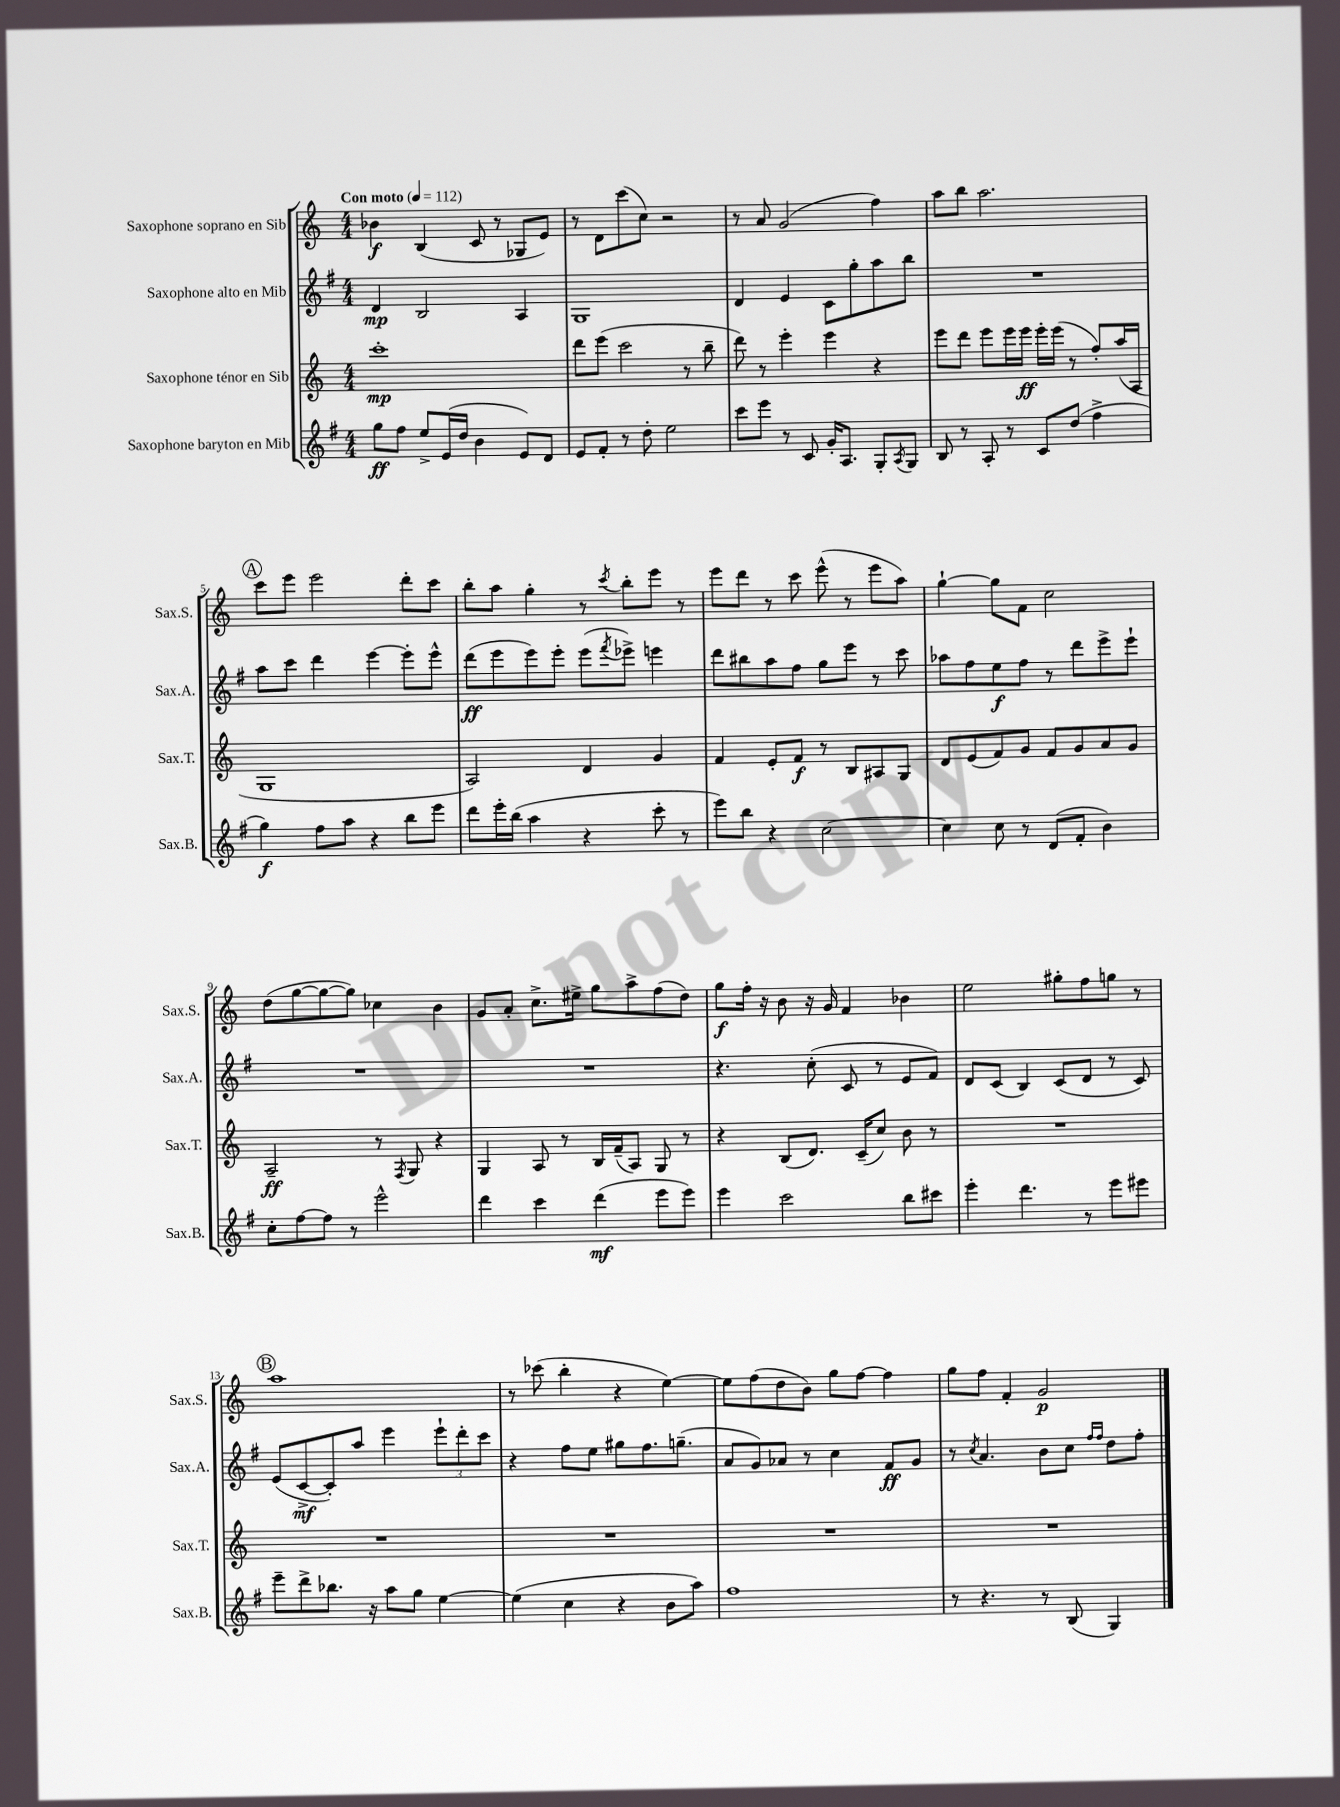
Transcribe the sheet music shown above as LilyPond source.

<<
\new StaffGroup <<
\new Staff = "s0" \with { instrumentName = "Saxophone soprano en Sib" shortInstrumentName = "Sax.S." } {
    \clef treble \key c \major \numericTimeSignature \time 4/4 \tempo "Con moto" 4 = 112
    bes'4\f b4( c'8 r8 ges8 e'8) |
    r8 d'8 c'''8( c''8) r2 |
    r8 a'8 g'2( f''4) |
    a''8 b''8 a''2. |
    \mark \markup { \circle "A" } c'''8 e'''8 e'''2 d'''8-. c'''8 |
    b''8-. a''8 g''4-. r8 \acciaccatura { c'''8 } b''8-. e'''8 r8 |
    e'''8 d'''8 r8 c'''8 e'''8-^( r8 e'''8 a''8) |
    g''4~-! g''8 f'8 c''2 |
    d''8( g''8~ g''8~ g''8) ces''4 b'4 |
    g'8 a'8-. c''8.-> eis''16-> g''8 a''8-> f''8( d''8) |
    g''8\f f''16-. r16 b'8 r16 g'16 f'4 bes'4 |
    e''2 gis''8-. f''8 g''8 r8 |
    \mark \markup { \circle "B" } a''1 |
    r8 ces'''8( b''4-. r4 e''4~) |
    e''8 f''8( d''8 b'8) g''8 f''8~ f''4 |
    g''8 f''8 f'4-. g'2\p \bar "|." |
}
\new Staff = "s1" \with { instrumentName = "Saxophone alto en Mib" shortInstrumentName = "Sax.A." } {
    \clef treble \key g \major \numericTimeSignature \time 4/4
    d'4\mp b2 a4 |
    g1 |
    d'4 e'4 c'8 g''8-. a''8 b''8 |
    R1 |
    \mark \markup { \circle "A" } a''8 c'''8 d'''4 e'''4~ e'''8-. e'''8-^ |
    d'''8\ff( e'''8 e'''8) e'''8-. e'''8( \acciaccatura { fis'''8 } ees'''8->) e'''4 |
    d'''8 bis''8 a''8 fis''8 g''8 e'''8 r8 c'''8 |
    aes''8 fis''8 e''8\f fis''8 r8 d'''8 e'''8-> e'''8-! |
    R1 |
    R1 |
    r4. c''8-.( c'8 r8 e'8 fis'8) |
    d'8 c'8( b4) c'8( d'8 r8 c'8) |
    \mark \markup { \circle "B" } e'8( c'8~->\mf c'8-.) a''8 e'''4 \tuplet 3/2 { e'''8-! d'''8-. c'''8 } |
    r4 fis''8 e''8 gis''8 fis''8. g''8.--( |
    a'8 g'8) aes'8 r8 c''4 fis'8\ff g'8 |
    r8 \acciaccatura { c''8 } a'4. b'8 c''8 \grace { fis''16 fis''16 } d''8 fis''8-. \bar "|." |
}
\new Staff = "s2" \with { instrumentName = "Saxophone ténor en Sib" shortInstrumentName = "Sax.T." } {
    \clef treble \key c \major \numericTimeSignature \time 4/4
    c'''1-.\mp |
    d'''8 e'''8( c'''2 r8 b''8-- |
    d'''8) r8 e'''4-. e'''4 r4 |
    e'''8 d'''8 e'''8 e'''16 e'''16\ff e'''16-. e'''16( r8 f''8-.) a''16( a16 |
    \mark \markup { \circle "A" } g1 |
    a2) d'4 g'4 |
    f'4 e'8-. f'8\f r8 b8 ais8 g8 |
    d'8 e'8( f'8) g'8 f'8 g'8 a'8 g'8 |
    a2--\ff r8 \acciaccatura { f8 } g8 r4 |
    g4 a8 r8 b16 f'16--( a8) g8 r8 |
    r4 b8( d'8.) c'16--( c''8) b'8 r8 |
    R1 |
    \mark \markup { \circle "B" } R1 |
    R1 |
    R1 |
    R1 \bar "|." |
}
\new Staff = "s3" \with { instrumentName = "Saxophone baryton en Mib" shortInstrumentName = "Sax.B." } {
    \clef treble \key g \major \numericTimeSignature \time 4/4
    g''8\ff fis''8 e''8-> e'16( d''16 b'4 e'8) d'8 |
    e'8 fis'8-. r8 d''8-. e''2 |
    c'''8 e'''8 r8 c'8 g'16-. a8. g8-. \acciaccatura { a8 } g8 |
    b8 r8 a8-. r8 c'8 d''8( fis''4-> |
    \mark \markup { \circle "A" } g''4\f) fis''8 a''8 r4 b''8 e'''8 |
    d'''8 e'''16-. b''16( a''4 r4 c'''8-. r8 |
    e'''8) b''8 r4 c''2~ |
    c''4 c''8 r8 d'8( fis'8-. b'4) |
    c''8-. fis''8~ fis''8 r8 e'''2-^ |
    d'''4 c'''4 d'''4\mf( e'''8 e'''8) |
    e'''4 c'''2 b''8 cis'''8 |
    e'''4-. d'''4. r8 e'''8 eis'''8 |
    \mark \markup { \circle "B" } e'''8-- d'''8-> bes''8. r16 a''8 g''8 e''4~ |
    e''4( c''4 r4 b'8 a''8) |
    fis''1 |
    r8 r4. r8 b8( g4) \bar "|." |
}
>>
>>
